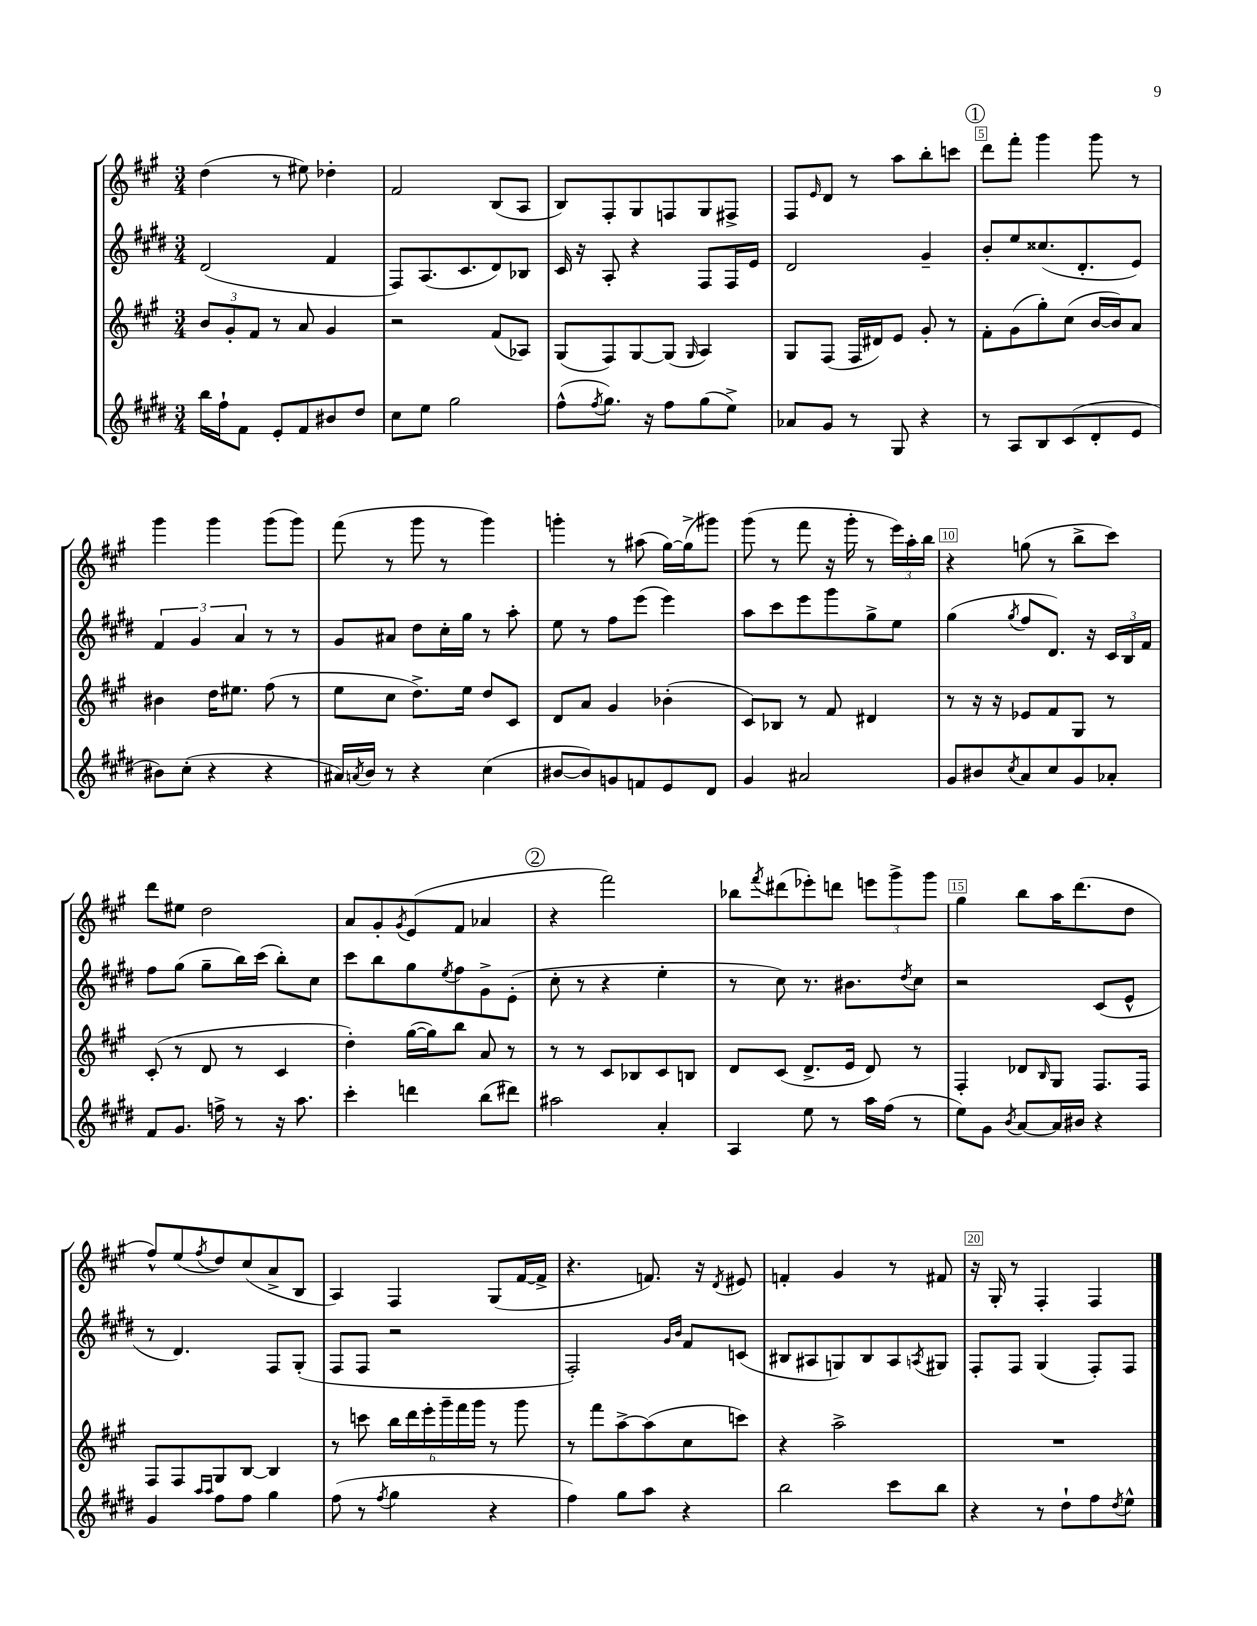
<<
\new StaffGroup <<
\new Staff = "s0" {
    \clef treble \key a \major \numericTimeSignature \time 3/4
    d''4( r8 eis''8) des''4-. |
    fis'2 b8( a8 |
    b8) fis8-. gis8 f8 gis8 fis8-> |
    fis8 \grace { e'16 } d'8 r8 a''8 b''8-. c'''8 |
    \mark \markup { \circle "1" } d'''8 fis'''8-. gis'''4 gis'''8 r8 |
    gis'''4 gis'''4 gis'''8( gis'''8) |
    fis'''8( r8 gis'''8 r8 gis'''4) |
    g'''4-. r8 ais''8( gis''16~) gis''16->( gis'''8) |
    gis'''8( r8 fis'''8 r16 gis'''16-. r8 \tuplet 3/2 { e'''16) a''16-. b''16 } |
    r4 g''8( r8 b''8-> cis'''8) |
    d'''8 eis''8 d''2 |
    a'8 gis'8-. \acciaccatura { gis'8 } e'8( fis'8 aes'4 |
    \mark \markup { \circle "2" } r4 fis'''2) |
    bes''8 \acciaccatura { fis'''8 } dis'''8( ees'''8-.) d'''8 \tuplet 3/2 { e'''8 gis'''8-> gis'''8 } |
    gis''4 b''8 a''16 d'''8.( d''8 |
    fis''8-^) e''8( \acciaccatura { fis''8 } d''8) cis''8( a'8-> b8 |
    a4) fis4 gis8( fis'16~ fis'16-> |
    r4. f'8.) r16 \acciaccatura { d'8 } eis'8 |
    f'4-. gis'4 r8 fis'8 |
    r16 gis16-. r8 fis4-. fis4 \bar "|." |
}
\new Staff = "s1" {
    \clef treble \key e \major \numericTimeSignature \time 3/4
    dis'2( fis'4 |
    fis8) a8.( cis'8. dis'8) bes8 |
    cis'16 r16 a8-. r4 fis8 fis16 e'16 |
    dis'2 gis'4-- |
    \mark \markup { \circle "1" } b'8-. e''8 cisis''8.( dis'8.-. e'8) |
    \tuplet 3/2 { fis'4 gis'4 a'4 } r8 r8 |
    gis'8 ais'8 dis''8 cis''16-. gis''16 r8 a''8-. |
    e''8 r8 fis''8 e'''8( e'''4) |
    a''8 cis'''8 e'''8 gis'''8 gis''8-> e''8 |
    gis''4( \acciaccatura { gis''8 } fis''8 dis'8.) r16 \tuplet 3/2 { cis'16 b16 fis'16 } |
    fis''8 gis''8( gis''8-- b''16) cis'''16( b''8-.) cis''8 |
    cis'''8 b''8 gis''8 \acciaccatura { e''8 } fis''8 gis'8-> e'8-.( |
    \mark \markup { \circle "2" } cis''8-. r8 r4 e''4-. |
    r8 cis''8) r8. bis'8. \acciaccatura { dis''8 } cis''8 |
    r2 cis'8( e'8-^ |
    r8 dis'4.) fis8 gis8-.( |
    fis8 fis8 r2 |
    fis2-.) \grace { gis'16 b'16 } fis'8 c'8( |
    bis8 ais8 g8) bis8 ais8 \acciaccatura { a8 } gis8 |
    fis8-. fis8 gis4( fis8-.) fis8 \bar "|." |
}
\new Staff = "s2" {
    \clef treble \key a \major \numericTimeSignature \time 3/4
    \tuplet 3/2 { b'8 gis'8-. fis'8 } r8 a'8 gis'4 |
    r2 fis'8( aes8) |
    gis8( fis8) gis8~ gis8( \grace { gis16 } a4) |
    gis8 fis8( fis16 dis'16) e'8 gis'8-. r8 |
    \mark \markup { \circle "1" } fis'8-. gis'8( gis''8-.) cis''8( b'16~ b'16) a'8 |
    bis'4 d''16 eis''8. fis''8( r8 |
    e''8 cis''8 d''8.->) e''16 d''8 cis'8 |
    d'8 a'8 gis'4 bes'4-.( |
    cis'8) bes8 r8 fis'8 dis'4 |
    r8 r16 r16 ees'8 fis'8 gis8 r8 |
    cis'8-.( r8 d'8 r8 cis'4 |
    d''4-.) gis''16~( gis''16) b''8 a'8 r8 |
    \mark \markup { \circle "2" } r8 r8 cis'8 bes8 cis'8 b8 |
    d'8 cis'8( d'8.-> e'16 d'8) r8 |
    fis4-. des'8 \grace { b16 } gis8 fis8. fis16 |
    fis8 fis8 gis8 b8~ b4 |
    r8 c'''8 \tuplet 6/4 { b''16 d'''16 e'''16-. gis'''16-- fis'''16 gis'''16 } r8 gis'''8 |
    r8 fis'''8 a''8~-> a''8( cis''8 c'''8) |
    r4 a''2-> |
    R2. \bar "|." |
}
\new Staff = "s3" {
    \clef treble \key e \major \numericTimeSignature \time 3/4
    b''16 fis''16-! fis'8 e'8-. fis'8 bis'8 dis''8 |
    cis''8 e''8 gis''2 |
    fis''8-^( \acciaccatura { fis''8 } gis''8.) r16 fis''8 gis''8( e''8->) |
    aes'8 gis'8 r8 gis8 r4 |
    \mark \markup { \circle "1" } r8 a8 b8 cis'8( dis'8-. e'8 |
    bis'8) cis''8-.( r4 r4 |
    ais'16) \acciaccatura { a'8 } b'16 r8 r4 cis''4( |
    bis'8~ bis'8) g'8 f'8 e'8 dis'8 |
    gis'4 ais'2 |
    gis'8 bis'8 \acciaccatura { cis''8 } a'8 cis''8 gis'8 aes'8-. |
    fis'8 gis'8. f''16-> r8 r16 a''8. |
    cis'''4-. d'''4 b''8( dis'''8) |
    \mark \markup { \circle "2" } ais''2 a'4-. |
    a4 e''8 r8 a''16 fis''16( r8 |
    e''8) gis'8 \acciaccatura { b'8 } a'8~ a'16 bis'16 r4 |
    gis'4 \grace { a''16 a''16 } fis''8 fis''8 gis''4 |
    fis''8( r8 \acciaccatura { fis''8 } gis''4 r4 |
    fis''4) gis''8 a''8 r4 |
    b''2 cis'''8 b''8 |
    r4 r8 dis''8-! fis''8 \acciaccatura { dis''8 } e''8-^ \bar "|." |
}
>>
>>
\layout { \context { \Score \override BarNumber.break-visibility = ##(#f #t #t) barNumberVisibility = #(every-nth-bar-number-visible 5) \override BarNumber.stencil = #(make-stencil-boxer 0.1 0.3 ly:text-interface::print) } }
